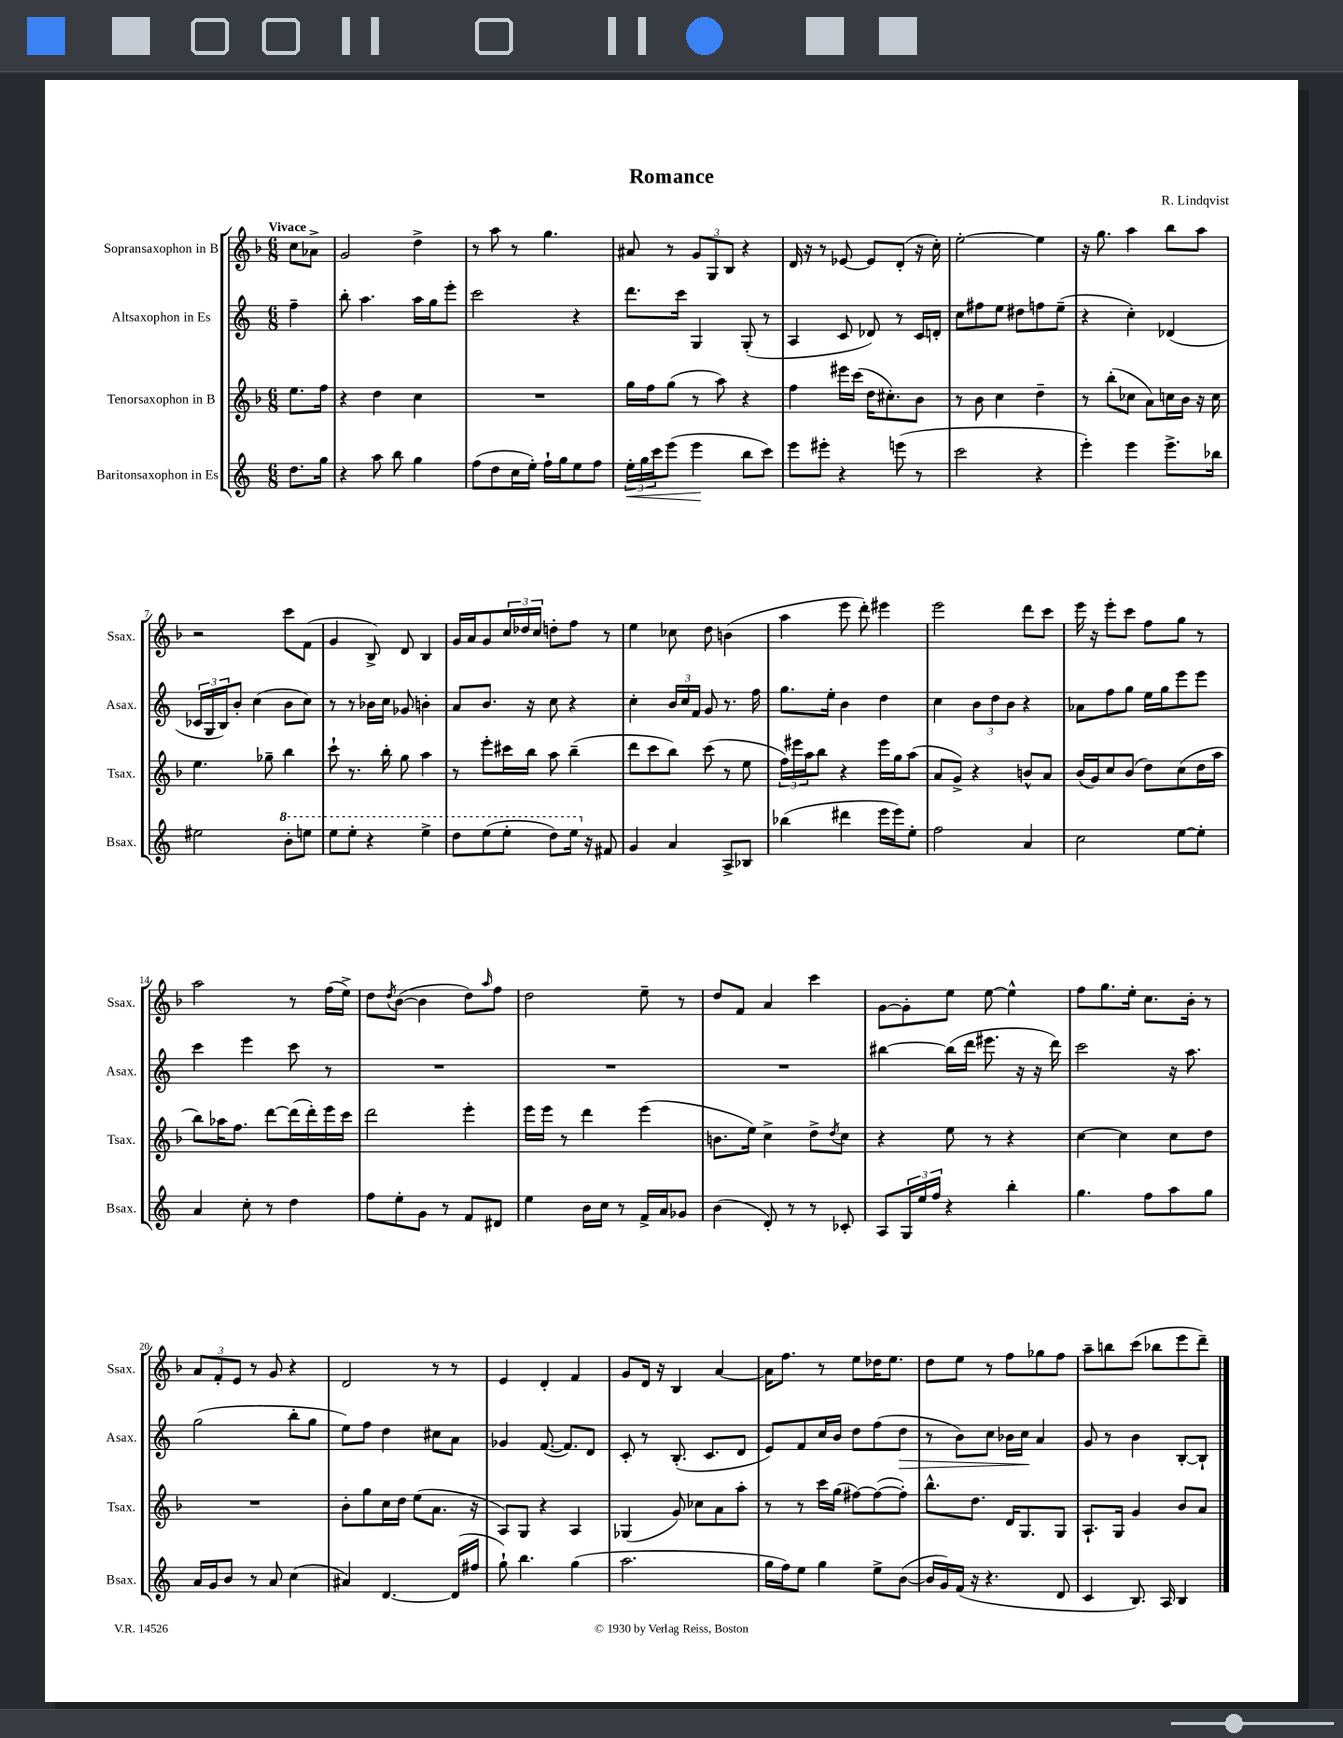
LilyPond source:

\header { title = "Romance" composer = "R. Lindqvist" }
<<
\new StaffGroup <<
\new Staff = "s0" \with { instrumentName = "Sopransaxophon in B" shortInstrumentName = "Ssax." } {
    \clef treble \key f \major \numericTimeSignature \time 6/8 \partial 4 \tempo "Vivace"
    c''8 aes'8-> |
    g'2 d''4-> |
    r8 a''8 r8 g''4. |
    ais'8 r8 \tuplet 3/2 { g'8 g8 bes8 } r4 |
    d'16 r16 r8 ees'8~ ees'8 d'8-.( r16 c''16-.) |
    e''2~-. e''4 |
    r16 g''8. a''4 bes''8 a''8 |
    r2 c'''8 f'8( |
    g'4 bes8->) d'8 bes4 |
    g'16 a'16 g'8 \tuplet 3/2 { c''16 des''16 c''16 } d''8-. f''8 r8 |
    e''4 ces''8 d''8 b'4( |
    a''4 e'''8 d'''8-.) eis'''4 |
    e'''2 d'''8 c'''8 |
    e'''16 r16 e'''8-. c'''8 f''8 g''8 r8 |
    a''2 r8 f''16( e''16->) |
    d''8 \acciaccatura { d''8 } bes'8~( bes'4 d''8) \grace { a''16 } f''8 |
    d''2 e''8-- r8 |
    d''8 f'8 a'4 c'''4 |
    g'8~ g'8-. e''8 e''8~ e''4-^ |
    f''8 g''8. e''16-. c''8. bes'16-. r8 |
    \tuplet 3/2 { a'8 f'8-. e'8 } r8 g'8 r4 |
    d'2 r8 r8 |
    e'4 d'4-. f'4 |
    g'8 d'16 r16 bes4 a'4~ |
    a'16 f''8. r8 e''8 des''16 e''8. |
    d''8 e''8 r8 f''8 ges''8 f''8 |
    a''8-- b''8 c'''8( bes''8 e'''8 d'''8--) \bar "|." |
}
\new Staff = "s1" \with { instrumentName = "Altsaxophon in Es" shortInstrumentName = "Asax." } {
    \clef treble \key c \major \numericTimeSignature \time 6/8 \partial 4
    f''4-- |
    b''8-. a''4. a''16 g''16 e'''8-. |
    c'''2 r4 |
    d'''8. c'''16 g4 g8-.( r8 |
    a4 c'8 des'8) r8 c'16 d'16-. |
    c''8 fis''8 e''8 dis''8 f''8 e''8--( |
    r4 c''4-.) des'4( |
    \tuplet 3/2 { ces'16 g16 b16) } b'8-. c''4( b'8 c''8) |
    r8 r8 bes'16 c''16 ges'8 b'4-. |
    a'8 b'8. r16 c''8 r4 |
    c''4-. \tuplet 3/2 { b'16 c''16 f'16 } g'8 r8. f''16 |
    g''8. e''16-. b'4 d''4 |
    c''4 \tuplet 3/2 { b'8 d''8 b'8 } r4 |
    aes'8 f''8 g''8 e''16 g''16 e'''8 e'''8 |
    c'''4 e'''4 c'''8 r8 |
    R2. |
    R2. |
    R2. |
    bis''4~ bis''16( d'''16 eis'''8. r16 r16 d'''16) |
    c'''2 r16 a''8. |
    g''2( b''8-. g''8 |
    e''8) f''8 d''4 cis''8 a'8 |
    ges'4 f'8.~( f'8.) d'8 |
    c'8-. r8 b8.-.( c'8. d'8 |
    e'8) f'8 c''16 b'16 d''8 f''8( d''8\> |
    r8 b'8) c''8 bes'16 c''16\! a'4 |
    g'8 r8 b'4 b8~-. b8-! \bar "|." |
}
\new Staff = "s2" \with { instrumentName = "Tenorsaxophon in B" shortInstrumentName = "Tsax." } {
    \clef treble \key f \major \numericTimeSignature \time 6/8 \partial 4
    e''8. f''16 |
    r4 d''4 c''4 |
    R2. |
    g''16 f''16 g''8( r8 a''8) r4 |
    f''4 eis'''16 c'''16( d''16 cis''8.-.) bes'8 |
    r8 bes'8 c''4 d''4-- |
    r8 bes''8-.( ces''8 a'8) c''16 bes'16 r16 c''16 |
    e''4. ges''8-- bes''4 |
    c'''8-! r8. bes''16-. g''8 a''4 |
    r8 e'''8-. cis'''16 bes''16 a''8 bes''4--( |
    d'''8 c'''8 bes''8) c'''8( r8 e''8 |
    \tuplet 3/2 { f''16) eis'''16 a''16 } bes''8 r4 eis'''16 g''16 a''8( |
    a'8 g'8->) r4 b'8-^ a'8 |
    bes'16( g'16) c''8 bes'8( d''8) c''8( d''16 a''16 |
    bes''8) aes''16 f''8. d'''8~ d'''16( d'''16-.) e'''16 c'''16 |
    d'''2 e'''4-. |
    e'''16 e'''16 r8 d'''4 e'''4( |
    b'8. e''16) c''4-> d''8-> \acciaccatura { d''8 } c''8 |
    r4 e''8 r8 r4 |
    c''4~ c''4 c''8 d''8 |
    R2. |
    bes'8-. g''8 c''16 d''16 e''8( a'8. r16 |
    a8) g8 r4 a4 |
    ges4( g'8) ces''8 a'8 a''8-. |
    r8 r8 c'''16 g''16( fis''8~) fis''8~( fis''8-.) |
    bes''8.-^ d''8. d'16 g8. g8 |
    a8.-! g16 g'4 bes'8 a'8 \bar "|." |
}
\new Staff = "s3" \with { instrumentName = "Baritonsaxophon in Es" shortInstrumentName = "Bsax." } {
    \clef treble \key c \major \numericTimeSignature \time 6/8 \partial 4
    d''8. g''16 |
    r4 a''8 b''8 g''4 |
    f''8( d''8 c''16 e''16-.) f''16-! g''16 e''8 f''8 |
    \tuplet 3/2 { e''16-.\< g''16 c'''16 } e'''8( e'''4\! b''8 c'''8) |
    e'''8 eis'''8-. r4 e'''8( r8 |
    c'''2 r4 |
    e'''4-.) e'''4 e'''8.-> bes''16 |
    eis''2 \ottava #1 b''8-. e'''!8 |
    e'''8 e'''8-. r4 e'''4-> |
    d'''8 e'''8( e'''8-. d'''8) e'''16 \ottava #0 r16 fis'8 |
    g'4 a'4 a8-> bes8 |
    bes''4( dis'''4 e'''16 e'''16) e''8-. |
    f''2 a'4 |
    c''2 e''8~ e''8-. |
    a'4 c''8-. r8 d''4 |
    f''8 e''8-. g'8 r8 f'8 dis'8 |
    e''4 b'16 c''16 r8 f'16-> a'16 ges'8 |
    b'4( d'8-.) r8 r8 ces'8-. |
    a8 \tuplet 3/2 { g16 e''16 f''16 } r4 b''4-. |
    g''4. f''8 a''8 g''8 |
    a'16 g'16 b'8 r8 a'8 c''4( |
    ais'4) d'4.~ d'16( fis''16 |
    g''8-!) b''4. g''4( |
    a''2. |
    g''16 f''16) e''8 g''4 e''8-> b'8~( |
    b'16 g'16) f'16( r16 r4. d'8 |
    c'4 b8.) a16 b4 \bar "|." |
}
>>
>>
